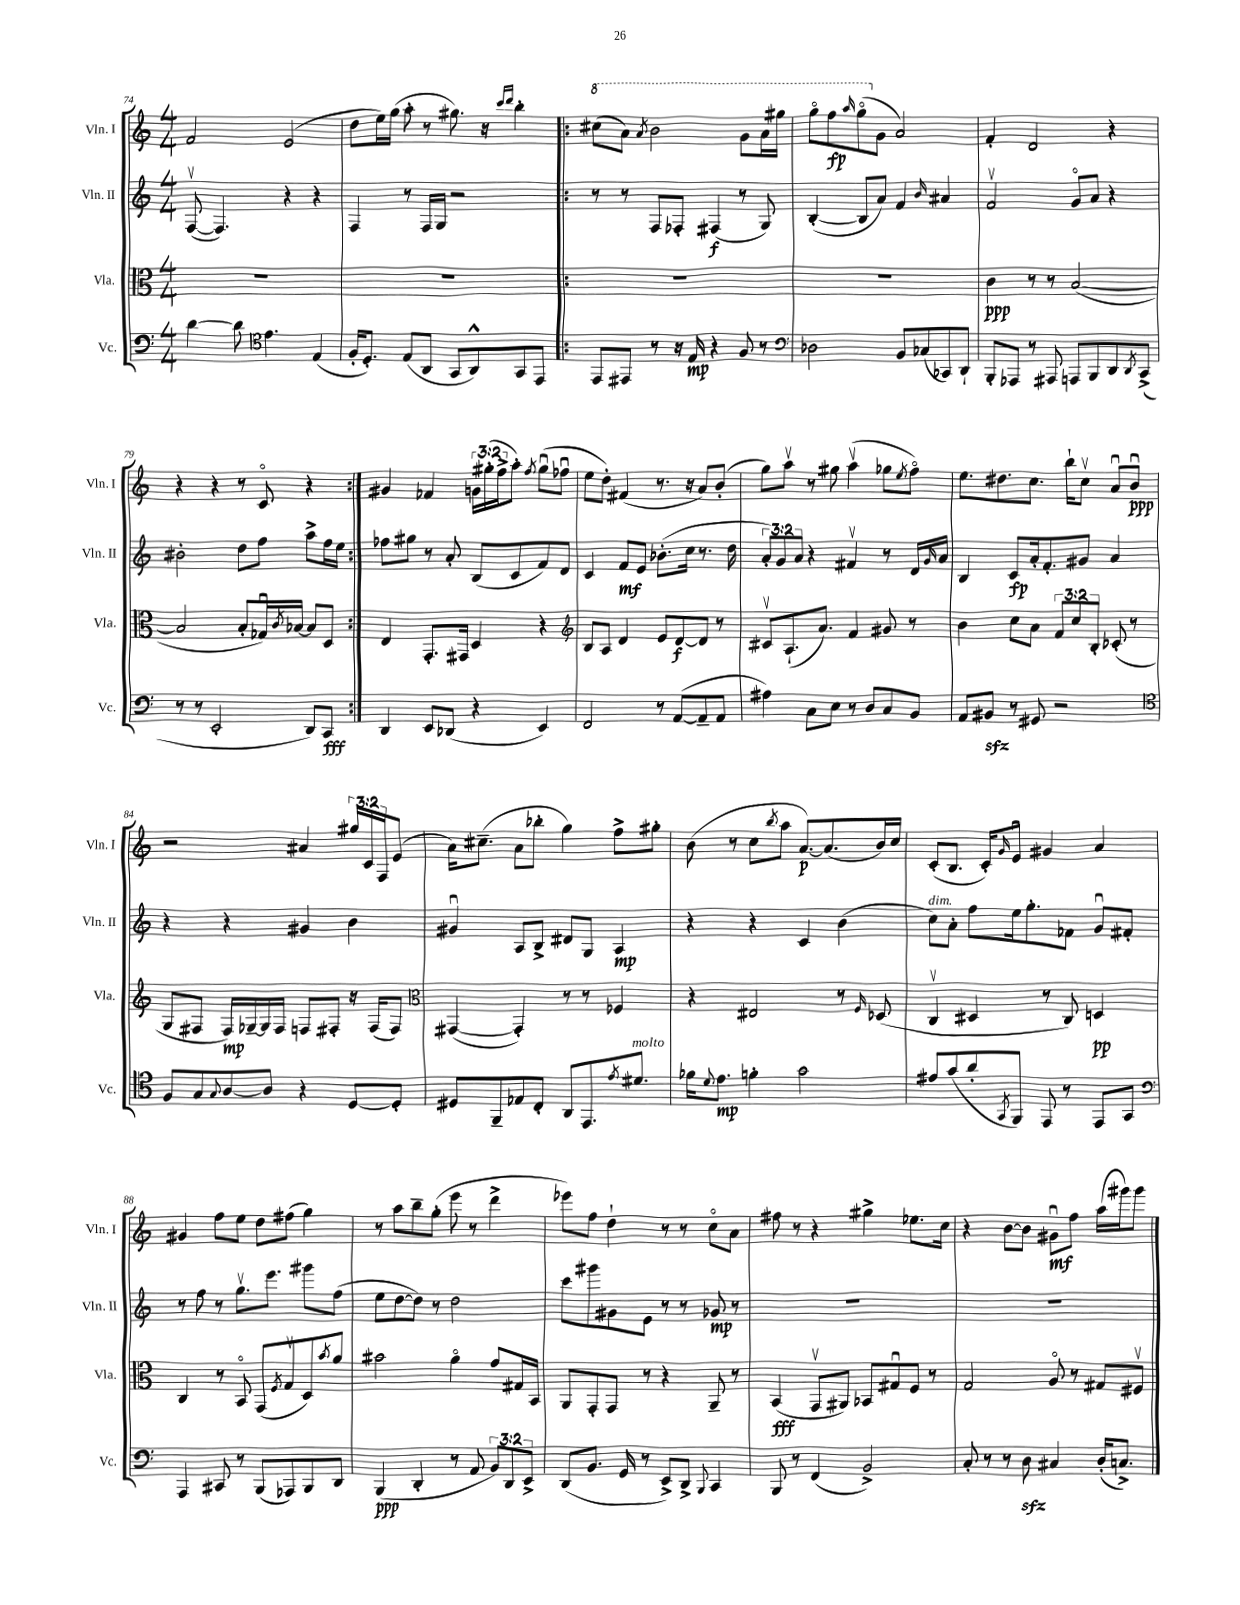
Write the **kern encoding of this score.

**kern	**kern	**kern	**kern
*staff4	*staff3	*staff2	*staff1
*clefF4	*clefC3	*clefG2	*clefG2
*k[]	*k[]	*k[]	*k[]
*M4/4	*M4/4	*M4/4	*M4/4
[4d	1r	([8Fv	2f
.	.	4.F])	.
8d]	.	.	.
*clefC4	*	*	*
4.e	.	.	.
.	.	4r	(2e
(4E	.	4r	.
=	=	=	=
16F'	1r	4F	8dd
8.D')	.	.	.
.	.	.	16ee)
.	.	.	(16gg
(8E	.	8r	8aa'
8AA	.	16F	8r
.	.	16G	.
8GG	.	2r	8.gg#)
8AA^^)	.	.	.
.	.	.	16r
.	.	.	16qqccc
.	.	.	16qqddd
8GG	.	.	4bb'
8EE	.	.	.
=!|:	=!|:	=!|:	=!|:
8EE	1r	8r	(8ccc#
8EE#	.	8r	8aa)
.	.	.	8qaa
8r	.	8F	2bb
16r	.	8F-'	.
16E	.	.	.
4r	.	(4F#	.
8F	.	8r	8gg
8r	.	8G)	16aa
.	.	.	16ggg#
=	=	=	=
*clefF4	*	*	*
2D-	1r	([4B'	8gggo
.	.	.	8fff
.	.	.	16qqaaa
.	.	8B]	(8gggo
.	.	8a)	8g
8BB	.	4f	2a)
(8C-	.	.	.
.	.	16qqb	.
8CC-)	.	4a#	.
8DD`	.	.	.
=	=	=	=
8BBB'	4c	2fv	4f'
8AAA-	.	.	.
8r	8r	.	2d
8AAA#	8r	.	.
8AAA	([2B	8go	.
8BBB	.	8a	.
8DD	.	4r	4r
8qDD	.	.	.
(8CC^	.	.	.
=	=	=	=
8r	2B]	2b#'	4r
8r	.	.	.
2EE'	.	.	4r
.	8B'	8dd	8r
.	16G-u)	8ff	8co
.	8qc	.	.
.	[16B-	.	.
8DD)	8B-]	8aa^	4r
8CC	8D	16ff	.
.	.	16ee	.
=:|!	=:|!	=:|!	=:|!
4DD	4E	8ff-	4g#
.	.	8gg#	.
8EE	8.GG'	8r	4f-
(8DD-	.	8a'	.
.	16GG#	.	.
4r	4D	(8B	24g
.	.	.	(24gg#'
.	.	.	24ff^
.	.	8c	8aa')
.	.	.	8qff
4EE)	4r	8f)	(8gg#u
.	.	8d	8ff-u
=	=	=	=
*	*clefG2	*	*
2FF	8B	4c	8ee
.	8A	.	8dd')
.	4d	8f	(4f#
.	.	8e	.
8r	8e	(8.b-'	8.r
([8AA	[8d	.	.
.	.	16cc	16r
8AA~]	8d]	8.r	8a)
8AA	8r	.	(8b'
.	.	16dd	.
=	=	=	=
4A#)	8c#v	12a')	8gg)
.	.	12g	.
.	(8.A`	.	8aav
.	.	12a	.
8C	.	4r	8r
.	8.a)	.	.
8E	.	.	8gg#
8r	4f	4f#v	(4aav
8D	.	.	.
8C	8g#	8r	8gg-
.	.	.	8qee
8BB	8r	16d	8ffo)
.	.	16qqg	.
.	.	16a	.
=	=	=	=
8AA	4b	4B	8.ee
8BB#	.	.	.
.	.	.	8.dd#
8r	8cc	8c	.
8GG#	8a	16a'	8.cc
.	.	8.f'	.
2r	12f	.	.
.	.	.	16bb`
.	12cc	.	.
.	.	8g#	8ccv
.	12B'	.	.
.	(8c-'	4a	8au
.	8r	.	8bu
=	=	=	=
*clefC4	*	*	*
8F	8G	4r	2r
8G	8F#	.	.
8qqG	.	.	.
[8A	16F#)	4r	.
.	[16G-~	.	.
8A]	16G-]	.	.
.	16F#	.	.
4r	8F	4g#	4a#
.	8F#'	.	.
[8D	16r	4b	24gg#
.	.	.	24c
.	(16F#	.	.
.	.	.	24F
8D']	8F#)	.	(8e
=	=	=	=
*	*clefC3	*	*
8D#	([4GG#	4g#u	16a)
.	.	.	(8.cc#~
8FF~	.	.	.
8E-	4GG#'])	8A	8a
8C'	.	8B^	8bb-'
8AA	8r	8d#	4gg)
8.EE	8r	8G	.
.	4F-	4A	8ff^
8qe	.	.	.
8.d#	.	.	.
.	.	.	8gg#'
=	=	=	=
16f-	4r	4r	(8b
8qqd	.	.	.
8.e	.	.	.
.	.	.	8r
4f'	2E#	4r	8cc
.	.	.	8qbb
.	.	.	8aa
2g	.	4c	[8.a)
.	.	.	(8.a]
.	8r	(4b	.
.	16qqF	.	.
.	(8D-	.	16b)
.	.	.	16cc
=	=	=	=
8e#	4Cv	8cc)	(8c'
(8g	.	8a'	8.B
8a'	4D#	8ff	.
.	.	.	16c')
8qGG	.	.	16qqg
8FF)	.	16ee	8eu
.	.	8.gg'	.
8EE	8r	.	4g#
8r	8C)	8f-	.
8EE	4D	8gu	4a
8GG	.	8f#'	.
=	=	=	=
*clefF4	*	*	*
4AAA	4C	8r	4g#
.	.	8ff	.
8CC#	8r	8r	8ff
8r	8BBo	8.ggv	8ee
(8BBB	(8GG	.	8dd
.	.	8.eee	.
.	8qF	.	.
8AAA-)	8Gv	.	(8ff#
8BBB	8D)	8ggg#	4gg)
.	8qb	.	.
8DD	8a	(8ff	.
=	=	=	=
(4BBB	2b#	8ee	8r
.	.	[8dd	8aa
4DD'	.	8dd])	8bb~
.	.	8r	(8gg'
8r	4ao	2dd	8eee
8AA	.	.	8r
12BB)	8g	.	4ddd^
12DD	.	.	.
.	16G#	.	.
12EE^	.	.	.
.	16BB	.	.
=	=	=	=
(8DD	8AA	8ccc	8eee-)
8.BB	8GG'	8ggg#	8ff
.	8GG	8g#	4dd`
16GG	.	.	.
8r	8r	8e	.
8EE^)	4r	8r	8r
8DD^	.	8r	8r
8qqBBB	.	.	.
4CC	8AA~	8g-	8cco
.	8r	8r	8a
=	=	=	=
8BBB	(4BB	1r	8ff#
8r	.	.	8r
(4FF	8GGv	.	4r
.	8AA#)	.	.
2BB^)	8BB-	.	4gg#^
.	8G#u	.	.
.	8F	.	8.ee-
.	8r	.	.
.	.	.	16cc
=	=	=	=
8C'	2G	1r	4r
8r	.	.	.
8r	.	.	[8b
8D	.	.	8b]
4C#	8Ao	.	8g#u
.	8r	.	8ff
(16D'	8G#	.	(16aa
8.C^)	.	.	16ggg#)
.	8F#v	.	8ggg#
==	==	==	==
*-	*-	*-	*-
